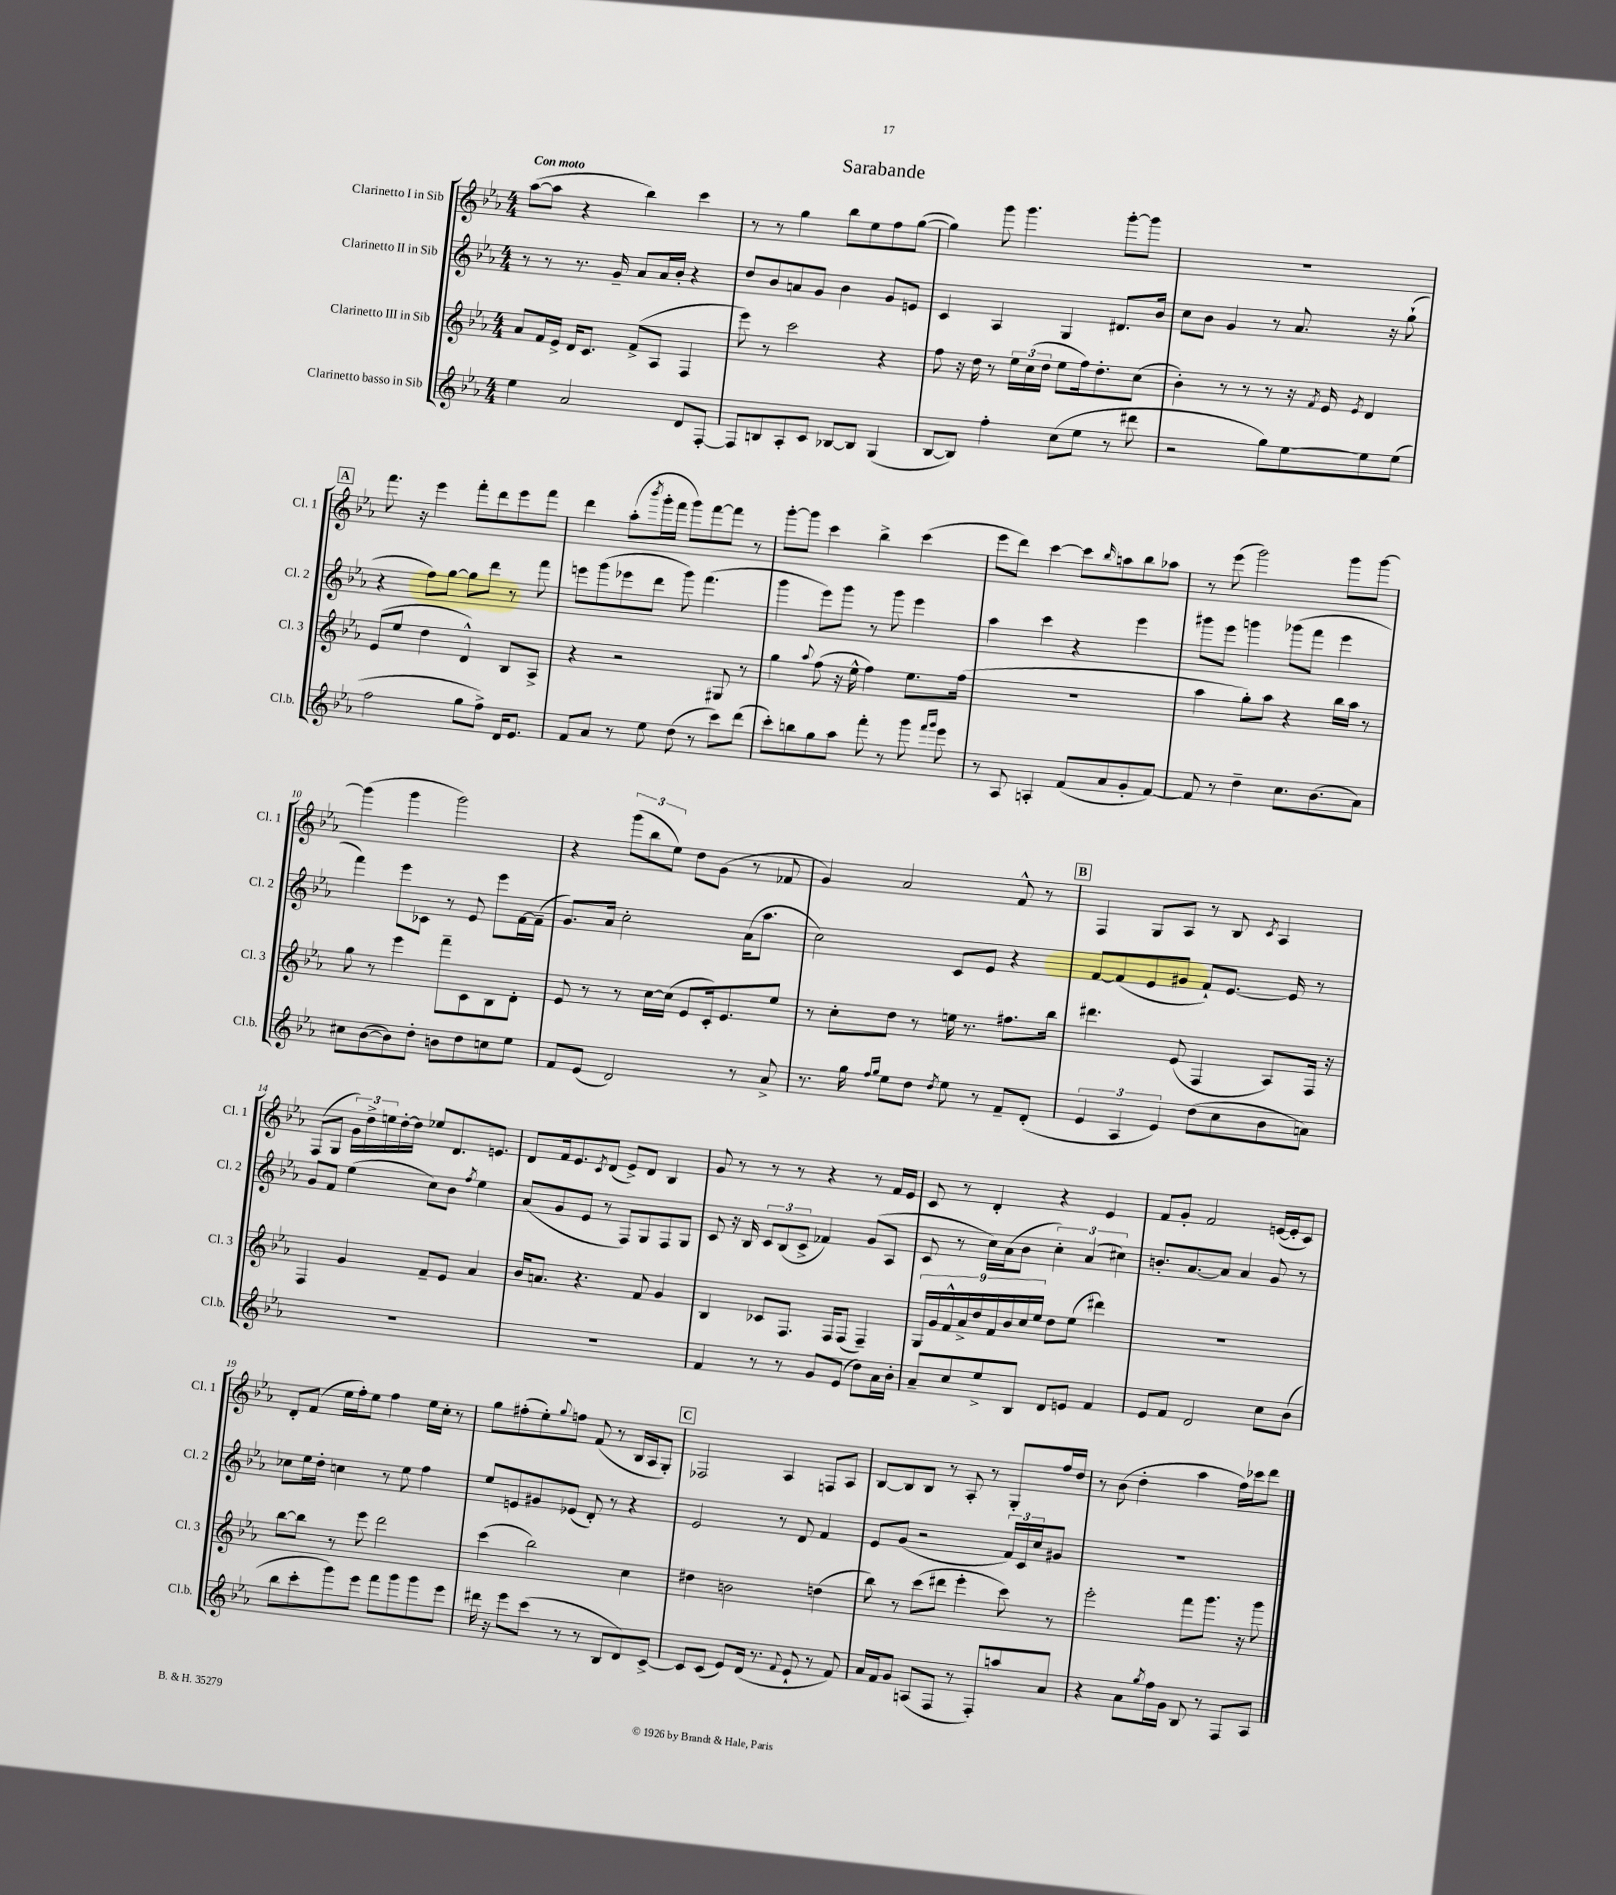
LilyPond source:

\header { title = "Sarabande" }
<<
\new StaffGroup <<
\new Staff = "s0" \with { instrumentName = "Clarinetto I in Sib" shortInstrumentName = "Cl. 1" } {
    \clef treble \key ees \major \numericTimeSignature \time 4/4 \tempo "Con moto"
    aes''8~( aes''8 r4 bes''4) c'''4 |
    r8 r8 g''4 bes''8 ees''8 f''8 g''8~( |
    g''4) g'''8 g'''4. g'''8~-. g'''8 |
    R1 |
    \mark \markup { \box "A" } f'''8. r16 ees'''4 f'''8-. d'''8 ees'''8 f'''8 |
    d'''4 aes''8-.( \acciaccatura { bes'''8 } g'''16-. f'''16 g'''8) f'''8~ f'''8 r8 |
    g'''8~-. g'''8 c'''4 bes''4-> c'''4( |
    ees'''8 d'''8) c'''4~ c'''8 \grace { bes''16 } a''8 bes''8 aes''8 |
    r8 ees'''8( g'''2) g'''8 g'''8~ |
    g'''4( g'''4 g'''2) |
    r4 \tuplet 3/2 { g'''8( bes''8 ees''8) } d''8 g'8( r8 fes'8 |
    g'4) aes'2 f'8-^ r8 |
    \mark \markup { \box "B" } f4 g8 aes8 r8 bes8 \acciaccatura { c'8 } aes4 |
    f8( g8 \tuplet 3/2 { g'16) d''16-> e''16 } d''16~-. d''16 ees''8 d'8. e'8. |
    d'8 f'16 ees'8. \acciaccatura { c'8 } d'8( ees'8->) d'8 bes4 |
    g'8 r8 r8 r8 r4 r8 f'16 ees'16 |
    c'8 r8 d'4-. r4 ees'4 |
    f'8 g'8-. f'2 e'16~( e'16-. c'8) |
    d'8-. f'8( ees''16 f''16-.) ees''8 f''4 ees''16 c''16-. r8 |
    g''8 fis''8-.( ees''8-.) \appoggiatura { g''8 } f''8 f'8( r8 bes16 aes16 g8-.) |
    \mark \markup { \box "C" } fes2 aes4 f8 aes8 |
    bes8~ bes8 bes8 r8 aes8-. r8 g8-. f''16 d''16 |
    r8 bes'8( d''4-. aes''4 f''16) ces'''16 d'''8 \bar "|." |
}
\new Staff = "s1" \with { instrumentName = "Clarinetto II in Sib" shortInstrumentName = "Cl. 2" } {
    \clef treble \key ees \major \numericTimeSignature \time 4/4
    r8 r8 r8. g'16-- aes'8 aes'16 bes'16-. r4 |
    d''8 bes'8 a'8 g'8 bes'4 g'8 e'8 |
    c'4 aes4 g4 dis'8. bes'16 |
    c''8 bes'8 g'4 r8 aes'8. r16 g''8-!( |
    \mark \markup { \box "A" } r4 f''8) g''8~ g''8 d'''8 r8 f'''8 |
    e'''8 g'''8( ees'''8 d'''8 g'''8) f'''4.( |
    g'''4 ees'''8) g'''8 r8 g'''8 ees'''4 |
    aes''4 c'''4 r4 ees'''4 |
    gis'''8 ees'''8 g'''4 ges'''8( f'''8 ees'''4 |
    f'''4) ees'''8 ces'8 r8 ees'8 ees'''8 f'16~ f'16--( |
    g'8.) aes'16 c''2-. aes'16( aes''8. |
    c''2) c'8 ees'8 r4 |
    \mark \markup { \box "B" } f'8~ f'8( ees'8 gis'8 f'8-!) ees'8.~ ees'16 r8 |
    g'8 f'8 ees''4( c''8) bes'8 \acciaccatura { f''8 } ees''4 |
    aes'8( g'8 ees'8 r8 f8) g8 f8 g8 |
    c'8 r16 bes16 \tuplet 3/2 { c'8 bes8( c'8-> } fes'4) g'8( aes8 |
    c'8 r8 c''16) aes'16( bes'8 \tuplet 3/2 { c''4-.) aes'4( cis''4) } |
    b'8.-. aes'8.~ aes'8 aes'4 g'8 r8 |
    ces''8 ees''16 d''16-. c''4 r8 ees''8 f''4 |
    ees''8 e'8 gis'8 ees'8( d'8-.) r8 r4 |
    \mark \markup { \box "C" } ees'2 r8 d'8 f'4 |
    ees'8 g'8( r2 \tuplet 3/2 { f'16) c'16 c''16 } gis'8 |
    R1 \bar "|." |
}
\new Staff = "s2" \with { instrumentName = "Clarinetto III in Sib" shortInstrumentName = "Cl. 3" } {
    \clef treble \key ees \major \numericTimeSignature \time 4/4
    aes'8 f'16 ees'16-> d'16 c'8. f'8->( aes8 f4 |
    ees'''8) r8 c'''2 r4 |
    f''8 r16 d''16 r8 \tuplet 3/2 { ees''16 c''16( d''16 } ees''8 f''16) d''8.-. c''8( |
    bes'4-.) r8 r8 r8 r16 \acciaccatura { f'8 } ees'16 \acciaccatura { ees'8 } d'4 |
    \mark \markup { \box "A" } ees'8( ees''8 d''4 d'4-^) bes8 aes8-> |
    r4 r2 gis8 r8 |
    g''4 \appoggiatura { aes''8 } f''8( r16 ees''16-^ f''4) ees''8. f''16( |
    R1 |
    aes''4 g''8-.) aes''8 r4 bes''16 aes''16 r8 |
    g''8 r8 ees'''4 f'''8-- c'8 bes8 d'8-. |
    ees'8 r8 r8 c''16~ c''16( ees'8 c'16-.) ees'8. ees''8 |
    r8 c''8-. d''8 r8 e''16 r8. fis''8. bes''16 |
    \mark \markup { \box "B" } dis'''4. ees'8( f4 aes8) f16 r16 |
    f4 g'4 f'8-- ees'8 aes'4 |
    bes'16 a'8. r4. f'8 g'4 |
    bes4 ces'8 f8. f16 f8( f4--) |
    \tuplet 9/8 { g16 g'16 f'16-^ aes'16-> d''16 f'16 bes'16 c''16 ees''16 } d''8 ees''8( dis'''4) |
    R1 |
    bes''8~ bes''8 r8 ees'''8 d'''2 |
    c'''4( bes''2) c''4 |
    \mark \markup { \box "C" } dis''4 b'2 d''4( |
    bes''8) r8 c'''8( dis'''8 ees'''4-. c'''8) r8 |
    ees'''2-. f'''8 g'''8. r16 g'''8 \bar "|." |
}
\new Staff = "s3" \with { instrumentName = "Clarinetto basso in Sib" shortInstrumentName = "Cl.b." } {
    \clef treble \key ees \major \numericTimeSignature \time 4/4
    ees''4 aes'2 d'8 f8~-. |
    f8 b8 aes8-. c'8 bes8~ bes8 g4( |
    bes8~ bes8) f''4-. c''8( ees''8 r8 dis'''8 |
    r2 g''8) ees''8~ ees''8 ees''8( |
    \mark \markup { \box "A" } f''2 g''8 f''8->) d'16 ees'8. |
    f'8 aes'8 r8 ees''8 d''8( r8 c'''8) d'''8( |
    c'''8-.) b''8 g''8 aes''8 f'''8-. r8 g'''8 \grace { f'''16 g'''16 } ees'''8 |
    r8 aes8 a4-. f'8( aes'8 g'8-. f'8~) |
    f'8 r8 d''4-- c''8. bes'8.( aes'8) |
    cis''8 bes'8~( bes'8) d''8-. b'8 d''8 c''8 ees''8 |
    f'8 ees'8( d'2) r8 aes'8-> |
    r8. g''16 \grace { f''16 g''16 } ees''8 d''8 \acciaccatura { d''8 } ees''8 r8 f'8-- d'8-.( |
    \mark \markup { \box "B" } \tuplet 3/2 { ees'4 aes4 ees'4) } d''8( c''8 bes'8 a'8) |
    R1 |
    R1 |
    f'4 r8 r8 g'8 ees'8( d''8) aes'16 bes'16-. |
    aes'8-- c''8 ees''8-> bes8 d'8 e'8 f'4 |
    ees'8 f'8 d'2 c''8 bes'8( |
    bes''8 c'''8-. g'''8) ees'''8 f'''8 g'''8 g'''8 ees'''8 |
    dis'''16 r16 ees'''8 c'''8( r8 r8 bes8 d'8) c'8~-> |
    \mark \markup { \box "C" } c'8 c'8( ees'8) d'16( r8. \appoggiatura { f'8 } ees'8-! r8 f'8) |
    aes'16 f'16 g'8 a8( f8 r8 f8-.) a''8 aes'8 |
    r4 aes'8 \acciaccatura { g''8 } f''16 g'16 bes8 r8 f8 aes8 \bar "|." |
}
>>
>>
